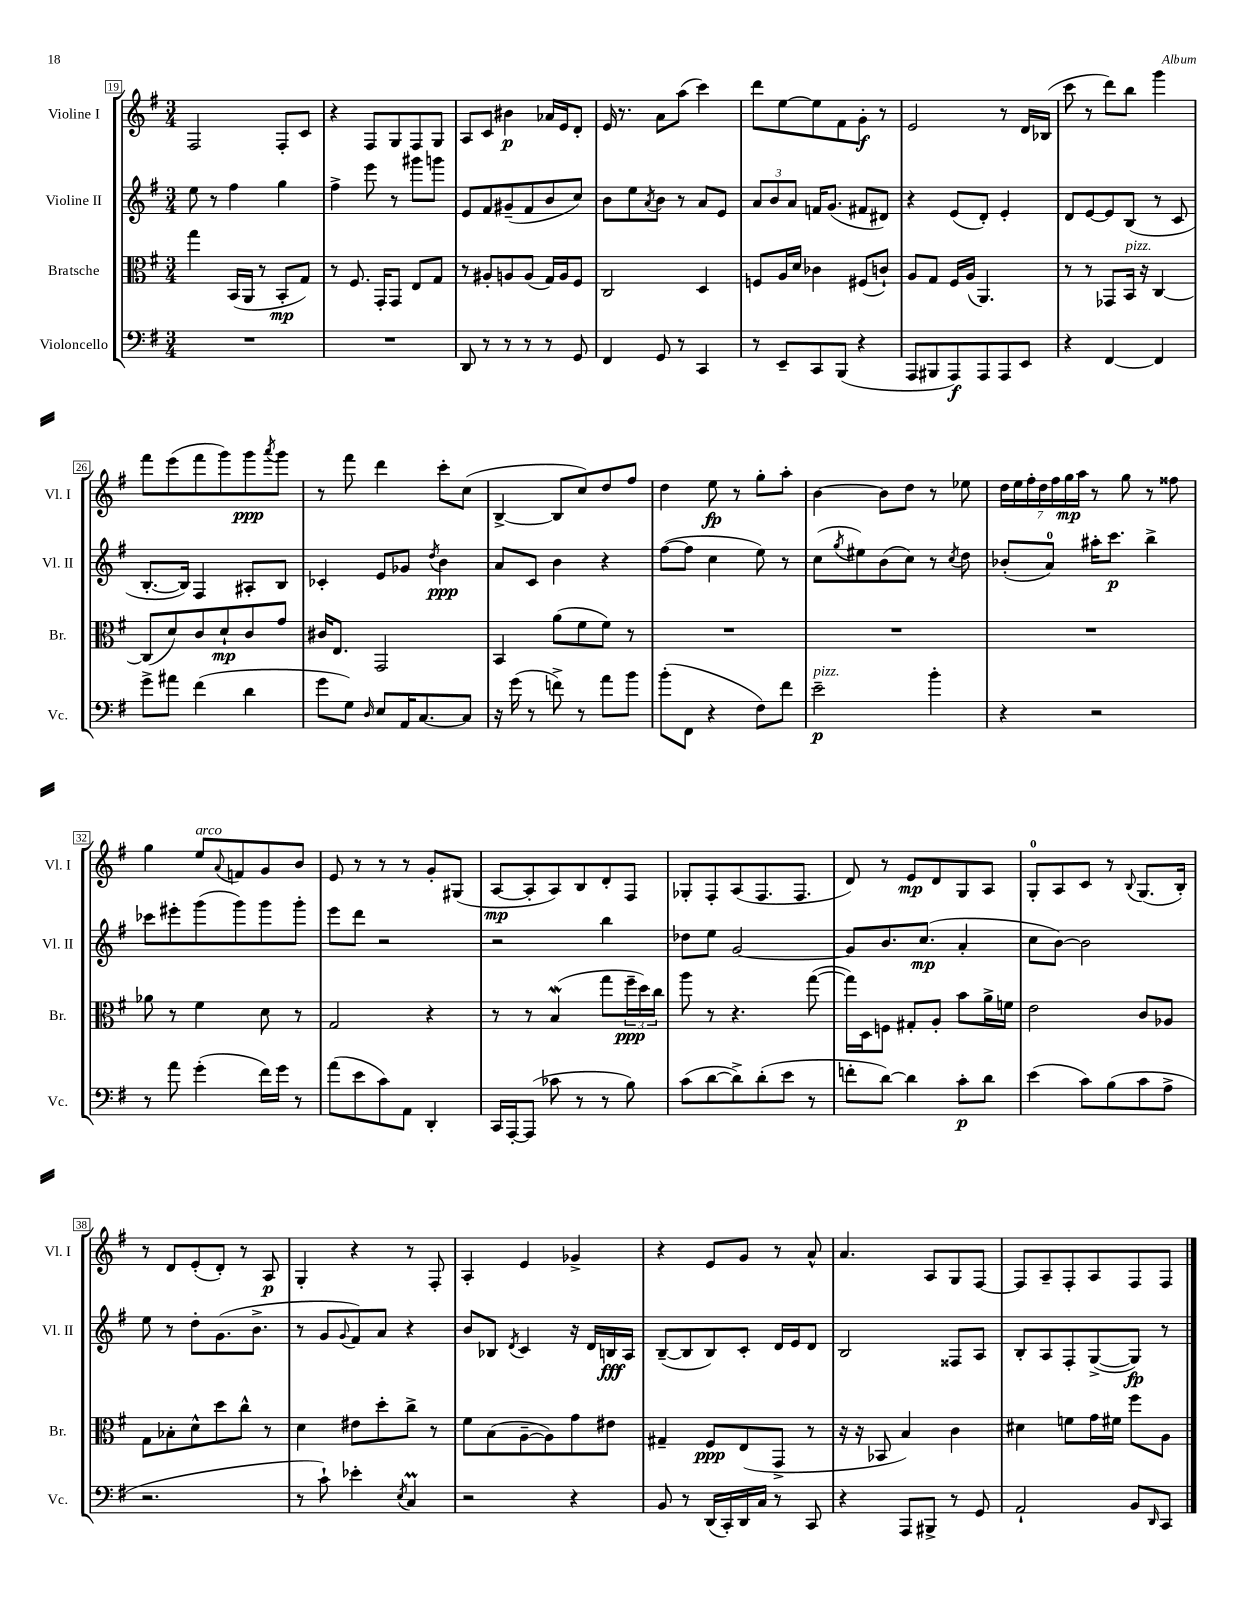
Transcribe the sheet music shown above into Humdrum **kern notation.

**kern	**kern	**kern	**kern
*staff4	*staff3	*staff2	*staff1
*clefF4	*clefC3	*clefG2	*clefG2
*k[f#]	*k[f#]	*k[f#]	*k[f#]
*M3/4	*M3/4	*M3/4	*M3/4
2.r	4gg\	8ee\	2F#/
.	.	8r	.
.	(16BB/LL	4ff#\	.
.	16AA/JJ	.	.
.	8r	.	.
.	8BB'/L	4gg\	8F#'/L
.	8G/J)	.	8c/J
=	=	=	=
2.r	8r	4ff#^\	4r
.	8.F#/	.	.
.	.	8eee\	8F#/L
.	16GG'/LK	.	.
.	8GG/J	8r	8G/
.	8E/L	8ggg#\L	8F#/
.	8G/J	8ggg\J	8G/J
=	=	=	=
8DD/	8r	8e/L	8A/L
8r	8A#'/L	8f#/	8c/J
8r	8A/	(8g#~/	4b#\
8r	(8A/J	8f#/	.
8r	16G/LL)	8b/	16a-/LL
.	16A/J	.	16e/J
8GG/	8F#/J	8cc/J)	8d'/J
=	=	=	=
4FF#/	2C/	8b\L	16e/
.	.	.	8.r
.	.	8ee\	.
.	.	8qa/	.
8GG/	.	8b\J	8a\L
8r	.	8r	(8aa\J
4CC/	4D/	8a/L	4ccc\)
.	.	8e/J	.
=	=	=	=
8r	8F/L	12a/L	8ddd\L
.	.	12b/	.
8EE~/L	16A/L	.	[8ee\
.	.	12a/J	.
.	16d/JJ	.	.
8CC/	4c-\	16f/LK	8ee\]
.	.	(8.g/J	.
(8BBB/J	.	.	8f#\
4r	(8F#/L	8f#/L	8g'\J
.	8c`/J)	8d#/J)	8r
=	=	=	=
8AAA/L	8A/L	4r	2e/
8BBB#/	8G/J	.	.
8AAA/)	16F#/LL	(8e/L	.
.	(16A/JJ	.	.
8AAA/	4.AA/)	8d'/J)	.
8AAA/	.	4e'/	8r
8EE/J	.	.	16d/LL
.	.	.	(16B-/JJ
=	=	=	=
4r	8r	8d/L	8ccc\
.	8r	[8e/	8r
[4FF#/	8GG-/L	8e/]	8ddd\L)
.	16BB/Jk	(8B/J	8bb\J
.	16r	.	.
4FF#/]	[4C/	8r	4ggg\
.	.	8c/	.
=	=	=	=
8g^\L	(8C/]L	[8.B'/L	8fff#\L
8a#\J	8d/)	.	(8eee\
.	.	16B/]Jk)	.
(4f#\	8c/	4F#/	8fff#\
.	8d`/	.	8ggg\)
4d\	8c/	8A#'/L	8ggg\
.	.	.	8qaaa/
.	8g/J	8B/J	8ggg\J
=	=	=	=
8g\L	16c#/LK	4c-'/	8r
.	8.E/J	.	.
8G\J)	.	.	8fff#\
16qqD/	.	.	.
8E/L	2GG/	8e/L	4ddd\
16AA/K	.	8g-/J	.
[8.C/	.	.	.
.	.	8qdd/	.
.	.	4b\	8ccc'\L
8C/]J	.	.	(8cc\J
=	=	=	=
16r	4BB/	8a/L	[4B^/
(16g\	.	.	.
8r	.	8c/J	.
8f^\)	(8a\L	4b\	8B/]L
8r	8f#\	.	8cc/)
8a\L	8f#\J)	4r	8dd/
8b\J	8r	.	8ff#/J
=	=	=	=
(8b'\L	2.r	([8ff#\L	4dd\
8FF#\J	.	8ff#\]J	.
4r	.	4cc\	8ee\
.	.	.	8r
8F#\L)	.	8ee\)	8gg'\L
8f#\J	.	8r	8aa'\J
=	=	=	=
2e~\	2.r	(8cc\L	[4b\
.	.	8qgg/	.
.	.	8ee#\)	.
.	.	(8b\	8b\]L
.	.	8cc\J)	8dd\J
4b'\	.	8r	8r
.	.	8qcc/	.
.	.	8dd\	8ee-\
=	=	=	=
4r	2.r	(8b-'/L	28dd\LL
.	.	.	28ee\
.	.	.	28ff#'\
.	.	.	28dd\
.	.	8a/J)	.
.	.	.	28ff#\
.	.	.	28gg\
.	.	.	28aa\JJ
2r	.	16aa#'\LK	8r
.	.	8.ccc\J	.
.	.	.	8gg\
.	.	4bb^\	8r
.	.	.	8ff##\
=	=	=	=
8r	8a-\	8ccc-\L	4gg\
8a\	8r	8eee#'\	.
(4g'\	4f#\	(8ggg\	8ee/L
.	.	.	8qqa/
.	.	8ggg\)	8f/
16f#\LL)	8d\	8ggg\	8g/
16g\JJ	.	.	.
8r	8r	8ggg'\J	8b/J
=	=	=	=
(8a\L	2G/	8eee\L	8e/
8e\	.	8ddd\J	8r
8c\)	.	2r	8r
8AA\J	.	.	8r
4DD'/	4r	.	8g'/L
.	.	.	(8G#/J
=	=	=	=
16CC/LL	8r	2r	[8A/L
[16AAA'/J	.	.	.
(8AAA/]J	8r	.	8A'/]
8c-\	(4B/	.	8A/)
8r	.	.	8B/
8r	8gg\L	4bb\	8d'/
8B\)	24ff#~\L	.	8F#/J
.	24dd\)	.	.
.	24cc\JJ	.	.
=	=	=	=
(8c\L	8aa\	8dd-\L	8G-'/L
[8d\	8r	8ee\J	8F#'/
8d^\])	4.r	[2g/	(8A/
(8d'\	.	.	8.F#/
8e\J	.	.	.
.	.	.	8.F#/J
8r	([8gg\	.	.
=	=	=	=
8f'\L	16gg\]LL)	8g/]L	8d/)
.	16D\J	.	.
[8d\J)	8F\J	8.b/	8r
4d\]	8G#'/L	.	8e/L
.	.	(8.cc/J	.
.	8A'/J	.	8d/
8c'\L	8b\L	4a'/	8G/
8d\J	16a^\L	.	8A/J
.	16f\JJ	.	.
=	=	=	=
(4e\	2e\	8cc\L	8G'/L
.	.	[8b\J)	8A/
8c\L)	.	2b\]	8c/J
(8B\	.	.	8r
.	.	.	8qqB/
8c\	8c/L	.	(8.G/L
8A^\J	8A-/J	.	.
.	.	.	16B'/Jk)
=	=	=	=
2.r	8G\L	8ee\	8r
.	8B-'\	8r	8d/L
.	8d^^\	8dd'\L	(8e'/
.	8dd\	(8.g\	8d'/J)
.	8cc^^\J	.	8r
.	.	8.b^\J	.
.	8r	.	8A/
=	=	=	=
8r	4d\	8r	4G'/
8c`\)	.	8g/L	.
.	.	8qqg/	.
4e-'\	8e#\L	8f#/)	4r
.	8dd'\	8a/J	.
8qE/	.	.	.
4C/	8cc^\J	4r	8r
.	8r	.	8F#'/
=	=	=	=
2r	8f#\L	8b/L	4A'/
.	(8B\	8B-/J	.
.	.	8qd/	.
.	[8A~\	4c/	4e/
.	8A\])	.	.
4r	8g\	16r	4g-^/
.	.	16d/LL	.
.	8e#\J	16B/	.
.	.	16A/JJ	.
=	=	=	=
8BB/	4G#~/	([8B~/L	4r
8r	.	8B/]	.
(16DD/LL	8F#/L	8B/)	8e/L
16CC'/)	.	.	.
16DD/	(8E/	8c'/J	8g/J
16C/JJ	.	.	.
8r	8GG^/J	16d/LL	8r
.	.	16e/J	.
8CC/	8r	8d/J	8a^^/
=	=	=	=
4r	16r	2B/	4.a/
.	16r	.	.
.	8BB-/	.	.
8AAA/L	4B/)	.	.
8BBB#^/J	.	.	8A/L
8r	4c\	8F##/L	8G/
8GG/	.	8A/J	[8F#/J
=	=	=	=
2AA`/	4d#\	8B'/L	8F#/]L
.	.	8A/	8A~/
.	8f\L	8F#'/	8F#'/
.	16g\L	([8G^/	8A/
.	16f#\JJ	.	.
8BB/L	8ff#\L	8G/]J)	8F#/
16qqDD/	.	.	.
8CC/J	8A\J	8r	8F#/J
==	==	==	==
*-	*-	*-	*-
